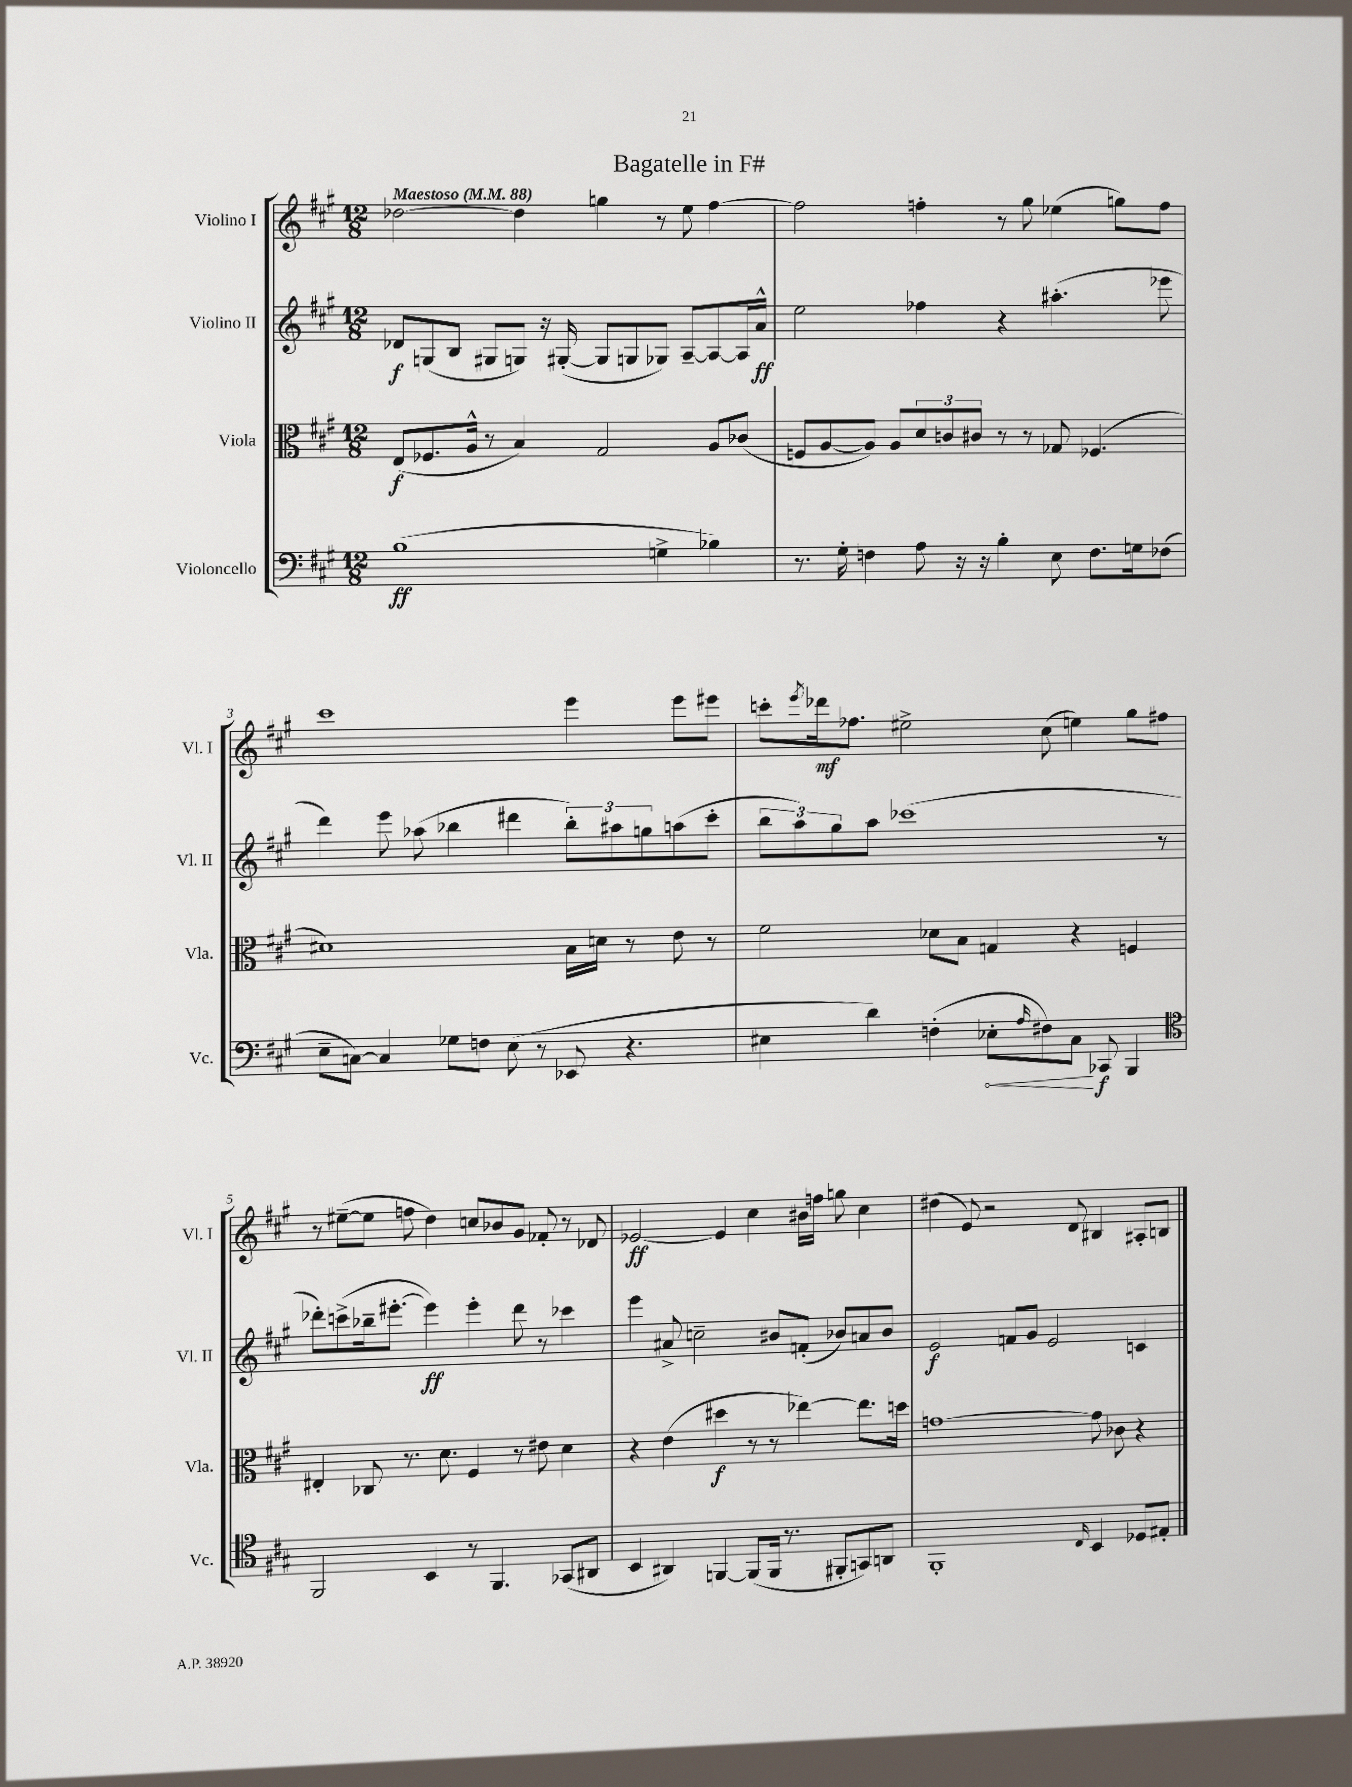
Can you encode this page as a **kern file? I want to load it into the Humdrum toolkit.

**kern	**kern	**kern	**kern
*staff4	*staff3	*staff2	*staff1
*clefF4	*clefC3	*clefG2	*clefG2
*k[f#c#g#]	*k[f#c#g#]	*k[f#c#g#]	*k[f#c#g#]
*M12/8	*M12/8	*M12/8	*M12/8
*MM88	*MM88	*MM88	*MM88
(1B	(8E	8d-	[2dd-
.	8.F-	(8G	.
.	.	8B	.
.	16A^^	.	.
.	8r	8G#	.
.	4B)	8G)	4dd-]
.	.	16r	.
.	.	([16G#'	.
.	2G#	8G#]	4gg
.	.	8G	.
4G^	.	8G-)	8r
.	.	[8A~	8ee
4B-)	8A	8A_	[4ff#
.	(8c-	16A]	.
.	.	16a^^	.
=	=	=	=
8.r	8F	2ee	2ff#]
.	[8A	.	.
16G#'	.	.	.
4F	8A])	.	.
.	8A	.	.
8A	12d	4ff-	4ff'
.	12c	.	.
16r	.	.	.
.	12c#	.	.
16r	.	.	.
4B'	8r	4r	8r
.	8r	.	8gg#
8E	8G-	(4.aa#'	(4ee-
8.F	(4.F-	.	.
.	.	.	8gg)
16G	.	.	.
(8F-	.	8eee-	8ff
=	=	=	=
8E~	1d#)	4ddd)	1ccc#
[8C)	.	.	.
4C]	.	8eee	.
.	.	(8aa-	.
8G-	.	4bb-	.
8F	.	.	.
(8E	.	4ddd#	.
8r	.	.	.
8EE-	16B	12bb-')	4eee
.	16d	.	.
.	.	12aa#	.
4.r	8r	.	.
.	.	12gg	.
.	8e	(8aa	8eee
.	8r	8ccc#'	8eee#
=	=	=	=
4E#	2f#	12bb	8ccc'
.	.	12aa)	.
.	.	.	8qeee
.	.	.	16ddd-
.	.	12gg#	.
.	.	.	8.ff-
4d)	.	8aa	.
.	.	(1ccc-	2ee#^
(4F'	8d-	.	.
.	8B	.	.
8E-'	4G	.	.
16qqA	.	.	.
8F#)	.	.	(8cc#
8C#	4r	.	4ee)
8CC-	.	.	.
4BBB	4F	.	8gg#
.	.	8r	8ff#
=	=	=	=
*clefC4	*	*	*
2FF#	4E#'	8ddd-')	8r
.	.	(8ccc^	([8ee#~
.	8C-	16bb-~	8ee#]
.	.	[8.eee#'	.
.	8.r	.	8ff
4BB	.	4eee#])	4dd)
.	8.d	.	.
8r	4F#	4eee#'	8cc
4.FF#	.	.	8b-
.	8r	8ddd-	8g#
.	8e#	8r	8f-'
(8GG-	4d	4ccc-	8r
8AA#	.	.	8d-
=	=	=	=
4BB	4r	4eee	[2e-
4AA#)	(4e	8a#^	.
.	.	2cc~	.
[4FF	4dd#	.	4e-]
(8FF]	8r	.	4cc#
16FF	8r	8b#	.
8.r	.	.	.
.	[4ee-)	(8f'	16b#
.	.	.	16ff
8FF#'	.	8b-)	8gg
8GG)	8.ee-]	8a	4cc#
8AA	.	8b-	.
.	16dd	.	.
=	=	=	=
1FF#'	[1g	2e	(4dd#
.	.	.	8e)
.	.	.	2r
.	.	8f	.
.	.	8g#	.
.	.	2e	.
.	.	.	8d
16qqC#	.	.	.
4BB	8g]	.	4B#
.	8c-	.	.
8D-	4r	4c	8A#'
8E#'	.	.	8B
==	==	==	==
*-	*-	*-	*-
